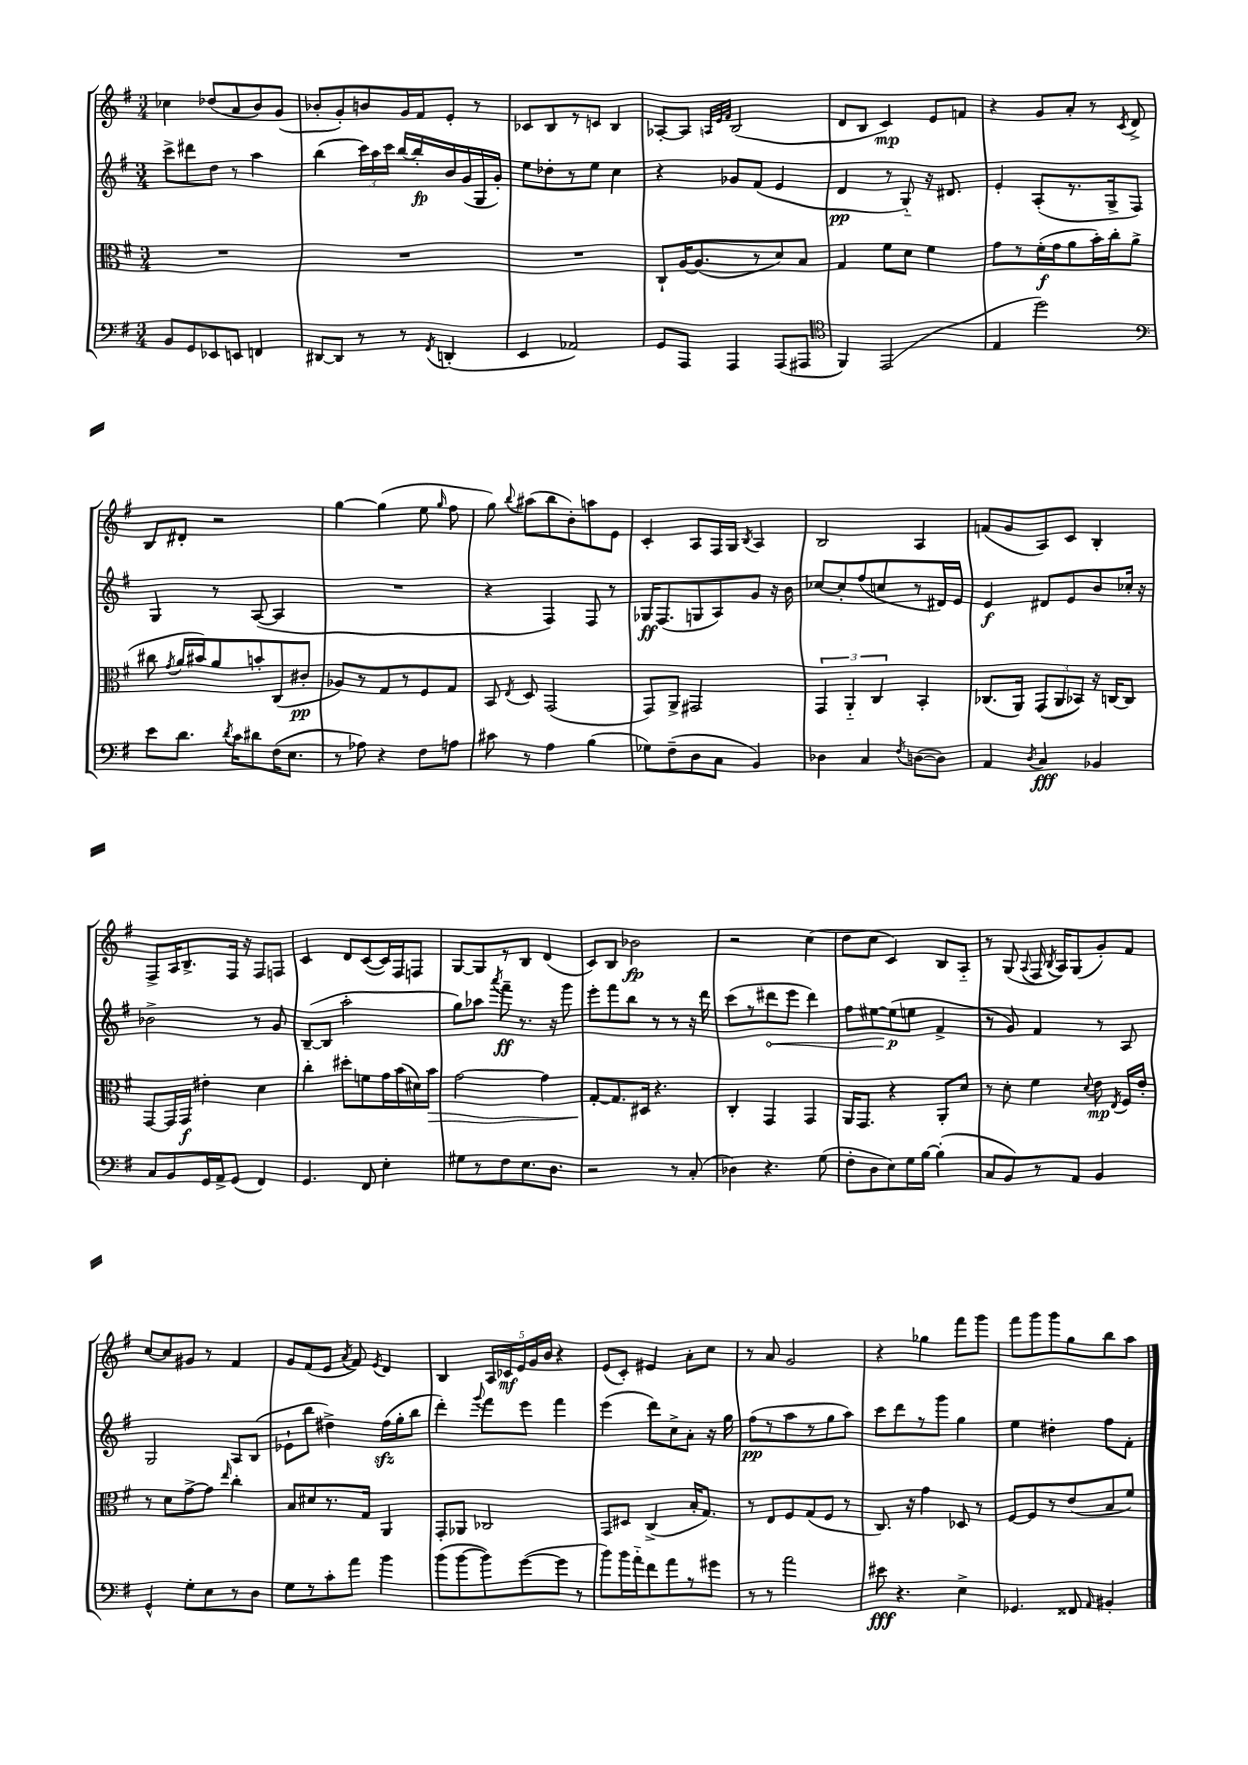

**kern	**dynam	**kern	**dynam	**kern	**dynam	**kern	**dynam
*part4	*part4	*part3	*part3	*part2	*part2	*part1	*part1
*staff4	*staff4	*staff3	*staff3	*staff2	*staff2	*staff1	*staff1
*clefF4	*	*clefC3	*	*clefG2	*	*clefG2	*
*k[f#]	*	*k[f#]	*	*k[f#]	*	*k[f#]	*
*M3/4	*	*M3/4	*	*M3/4	*	*M3/4	*
=3	=3	=3	=3	=3	=3	=3	=3
8BB/L	.	2.r	.	8ccc^\L	.	4cc-X\	.
8GG/	.	.	.	8ddd#X\	.	.	.
8EE-X/	.	.	.	8dd\J	.	(8dd-X/L	.
8EEn/J	.	.	.	8r	.	8a/	.
4FFn/	.	.	.	4aa\	.	8b/)	.
.	.	.	.	.	.	(8g/J	.
=4	=4	=4	=4	=4	=4	=4	=4
[8DD#X/L	.	2.r	.	(4bb\	.	8b-X'/L	.
8DD#/J]	.	.	.	.	.	8g'/)	.
8r	.	.	.	24ccc\LL)	.	8bn/	.
.	.	.	.	24aa\	.	.	.
.	.	.	.	24ccc\JJ	.	.	.
8r	.	.	.	[16bb/LL	.	16g/L	.
.	.	.	.	16bb'/]	fp	16f#/J	.
8qFF#/	.	.	.	.	.	.	.
(4DDn'/	.	.	.	16b/	.	8e'/J	.
.	.	.	.	(16g/	.	.	.
.	.	.	.	16G/	.	8r	.
.	.	.	.	16g'/JJ)	.	.	.
=5	=5	=5	=5	=5	=5	=5	=5
4EE/	.	2.r	.	8ee\L	.	8c-X/L	.
.	.	.	.	8dd-X'\	.	8B/	.
2AA-X/)	.	.	.	8r	.	8r	.
.	.	.	.	8ee\J	.	8cn/J	.
.	.	.	.	4cc\	.	4B/	.
=6	=6	=6	=6	=6	=6	=6	=6
8GG/L	.	8C`/L	.	4r	.	[8A-X'/L	.
8AAA/J	.	[16A/K	.	.	.	8A-/J]	.
.	.	(8.A/]	.	.	.	.	.
.	.	.	.	.	.	32qqAn/LLL	.
.	.	.	.	.	.	32qqe/	.
.	.	.	.	.	.	32qqf#/JJJ	.
4AAA/	.	.	.	8g-X/L	.	(2B/	.
.	.	8r	.	(8f#/J	.	.	.
(8AAA/L	.	8d/)	.	4e/	.	.	.
8AAA#X/J	.	8B/J	.	.	.	.	.
=7	=7	=7	=7	=7	=7	=7	=7
*clefC4	*	*	*	*	*	*	*
4FF#/)	.	4G/	.	4d/	pp	8d/L	.
.	.	.	.	.	.	8B/J	.
(2EE/	.	8f#\L	.	8r	.	4c/)	mp
.	.	8d\J	.	8G/)	.	.	.
.	.	4f#\	.	16r	.	8e/L	.
.	.	.	.	8.d#X/	.	.	.
.	.	.	.	.	.	8fn/J	.
=8	=8	=8	=8	=8	=8	=8	=8
4E/	.	8g\L	.	4e'/	.	4r	.
.	.	8r	.	.	.	.	.
2dd\)	.	(16f#'\L	f	(8A'/L	.	8g/L	.
.	.	16g\J	.	.	.	.	.
.	.	8a\	.	8.r	.	8a'/J	.
.	.	16b'\L)	.	.	.	8r	.
.	.	16cc'\J	.	16G^/k	.	.	.
.	.	.	.	.	.	8qc/	.
.	.	(8a^\J	.	8F#/J)	.	8d^/	.
!!LO:LB:g=z
=9	=9	=9	=9	=9	=9	=9	=9
*clefF4	*	*	*	*	*	*	*
8e\L	.	8cc#X\	.	4G/	.	8B/L	.
.	.	8qg/	.	.	.	.	.
8.d\J	.	16a/LL	.	.	.	8d#X'/J	.
.	.	16b#X/J)	.	.	.	.	.
.	.	8a/	.	8r	.	2r	.
8qd/	.	.	.	.	.	.	.
16c\KL	.	.	.	.	.	.	.
8d#X\	.	8bn'/	.	([8A/	.	.	.
(16F#\K	.	(8C/	.	4A/]	.	.	.
8.E\J	.	.	.	.	.	.	.
.	.	8c#X'/J	pp	.	.	.	.
=10	=10	=10	=10	=10	=10	=10	=10
8r	.	8A-X/L)	.	2.r	.	[4gg\	.
8A-X\)	.	8r	.	.	.	.	.
4r	.	8G/	.	.	.	(4gg\]	.
.	.	8r	.	.	.	.	.
8F#\L	.	8F#/	.	.	.	8ee\	.
.	.	.	.	.	.	16qqgg/	.
8An\J	.	8G/J	.	.	.	8ff#\	.
=11	=11	=11	=11	=11	=11	=11	=11
8c#X\	.	8BB/	.	4r	.	8gg\)	.
.	.	8qE/	.	.	.	8qqbb/	.
8r	.	8D/	.	.	.	(8aa#X\L	.
4A\	.	(2GG/	.	4F#/)	.	8bb\	.
.	.	.	.	.	.	8b'\)	.
(4B\	.	.	.	8F#/	.	8aan\	.
.	.	.	.	8r	.	8e\J	.
=12	=12	=12	=12	=12	=12	=12	=12
8G-X\L)	.	8GG/L)	.	16G-X/KL	ff	4c'/	.
.	.	.	.	(8.F#/	.	.	.
(8F#~\	.	8AA^/J	.	.	.	.	.
8D\	.	2GG#X/	.	8Gn/	.	8A/L	.
8C\J	.	.	.	8A/)	.	16F#/L	.
.	.	.	.	.	.	16G/JJ	.
.	.	.	.	.	.	8qB/	.
4BB/)	.	.	.	8g/J	.	4A/	.
.	.	.	.	16r	.	.	.
.	.	.	.	16b\	.	.	.
=13	=13	=13	=13	=13	=13	=13	=13
4D-X\	.	6GG/	.	[8cc-X/L	.	2B/	.
.	.	.	.	8cc-'/]	.	.	.
.	.	6AA/	.	.	.	.	.
4C/	.	.	.	(8ff#/	.	.	.
.	.	6C/	.	.	.	.	.
.	.	.	.	8ccn/	.	.	.
8qF#/	.	.	.	.	.	.	.
([8Dn\L	.	4BB'/	.	8r	.	4A/	.
8D\J])	.	.	.	16d#X/L)	.	.	.
.	.	.	.	16e/JJ	.	.	.
=14	=14	=14	=14	=14	=14	=14	=14
4AA/	.	(8.C-X/L	.	4e/	f	(8fn/L	.
.	.	.	.	.	.	8g/	.
.	.	16AA/Jk)	.	.	.	.	.
8qD/	.	.	.	.	.	.	.
4C/	fff	(12GG/L	.	8d#X/L	.	8A/)	.
.	.	12AA/	.	.	.	.	.
.	.	.	.	8e/	.	8c/J	.
.	.	12BB-X/J)	.	.	.	.	.
4BB-X/	.	16r	.	8b/	.	4B'/	.
.	.	[16Cn/KL	.	.	.	.	.
.	.	8C/J]	.	16cc-X'/Jk	.	.	.
.	.	.	.	16r	.	.	.
!!LO:LB:g=z
=15	=15	=15	=15	=15	=15	=15	=15
8C/L	.	[8GG/L	.	2b-X^\	.	8F#^/L	.
8BB/	.	16GG/L]	.	.	.	16A/K	.
.	.	16GG/JJ	f	.	.	8.B^/	.
16GG/L	.	4e#X'\	.	.	.	.	.
16AA^/J	.	.	.	.	.	.	.
(8GG/J	.	.	.	.	.	16F#/Jk	.
.	.	.	.	.	.	16r	.
4FF#/)	.	4d\	.	8r	.	8F#/L	.
.	.	.	.	8g/	.	8Fn/J	.
=16	=16	=16	=16	=16	=16	=16	=16
4.GG/	.	4cc'\	.	([8B~/L	.	4c/	.
.	.	.	.	8B/J]	.	.	.
.	.	8dd#X'\L	.	2aa'\	.	8d/L	.
8FF#/	.	8fn\	.	.	.	([8c/	.
4E'\	.	16g\L	.	.	.	16c/L])	.
.	.	(16b\	.	.	.	16F#/J	.
.	.	16d#X\)	.	.	.	8Fn/J	.
!	!	!	!LO:HP:b	!	!	!	!
.	.	16b\JJ	>	.	.	.	.
=17	=17	=17	=17	=17	=17	=17	=17
8G#X\L	.	[2g\	.	8gg\L)	.	[8G/L	.
8r	.	.	.	8aa-X\J	.	8G/]	.
.	.	.	.	8qaaa/	.	.	.
8F#\	.	.	.	8fff#~\	ff	8r	.
8.E\	.	.	.	8.r	.	8B/J	.
.	.	4g\]	.	.	.	(4d/	.
8.D\J	.	.	.	16r	.	.	.
.	.	.	.	8ggg\	.	.	.
=18	=18	=18	=18	=18	=18	=18	=18
2r	.	[8G'/L	.	8eee'\L	.	8c/L)	.
.	.	8.G/]	]	8fff#\	.	8B/J	.
.	.	.	.	8bb\J	.	2b-X\	fp
.	.	16D#X/Jk	.	.	.	.	.
.	.	4.r	.	8r	.	.	.
8r	.	.	.	8r	.	.	.
(8C'/	.	.	.	16r	.	.	.
.	.	.	.	16ddd\	.	.	.
=19	=19	=19	=19	=19	=19	=19	=19
4D-X\)	.	4C'/	.	(8ccc\L	.	2r	.
.	.	.	.	8r	.	.	.
!	!	!	!	!	!LO:HP:b	!	!
4.r	.	4GG/	.	8ddd#X\	<	.	.
.	.	.	.	8eee\J	.	.	.
.	.	4GG/	.	4ddd#\)	.	(4cc\	.
(8G\	.	.	.	.	.	.	.
=20	=20	=20	=20	=20	=20	=20	=20
8F#'\L	.	16AA/KL	.	8ff#\L	.	8dd\L	.
.	.	8.GG/J	.	.	.	.	.
8D\	.	.	.	[8ee#X\	.	8cc\J	.
8E\)	.	4r	.	(8ee#\]	p	4c/)	.
16G\L	.	.	.	8een\J	[	.	.
[16B\JJ	.	.	.	.	.	.	.
(4B'\]	.	8AA'/L	.	4f#^/	.	8B/L	.
.	.	8d/J	.	.	.	8A/J	.
=21	=21	=21	=21	=21	=21	=21	=21
8C/L	.	8r	.	8r	.	8r	.
8BB/)	.	8d'\	.	8g/)	.	(8G/	.
.	.	.	.	.	.	8qqA/	.
8r	.	4f#\	.	4f#/	.	16F#/	.
.	.	.	.	.	.	8qB/	.
.	.	.	.	.	.	16A/KL)	.
8AA/J	.	.	.	.	.	(8G/	.
.	.	8qqd/	.	.	.	.	.
4BB/	.	8e\	mp	8r	.	8g'/)	.
.	.	8qE/	.	.	.	.	.
.	.	16F#/LL	.	8A/	.	8f#/J	.
.	.	16e'/JJ	.	.	.	.	.
!!LO:LB:g=z
=22	=22	=22	=22	=22	=22	=22	=22
4GG^^/	.	8r	.	2G/	.	[8cc/L	.
.	.	8d\L	.	.	.	8cc/]	.
8G'\L	.	[8g^\	.	.	.	8g#X/J	.
8E\	.	8g\J]	.	.	.	8r	.
.	.	16qqee/	.	.	.	.	.
8r	.	4cc'\	.	8A/L	.	4f#/	.
8D\J	.	.	.	(8B/J	.	.	.
=23	=23	=23	=23	=23	=23	=23	=23
8G\L	.	8B/L	.	8e-X`\L	.	8g/L	.
8r	.	8d#X/	.	8bb\J	.	(8f#/	.
8c'\	.	8.r	.	4dd#X^\)	.	8e/J	.
.	.	.	.	.	.	8qa/	.
8a\J	.	.	.	.	.	8f#/)	.
.	.	16G/Jk	.	.	.	.	.
.	.	.	.	.	.	8qe/	.
4b\	.	4AA/	.	(16ff#zz\LL	.	4d/	.
.	.	.	.	16gg'\J	.	.	.
.	.	.	.	8bb\J	.	.	.
=24	=24	=24	=24	=24	=24	=24	=24
(8b\L	.	8GG'/L	.	4ddd'\)	.	4B/	.
[8b\	.	8AA-X/J	.	.	.	.	.
.	.	.	.	8qqggg/	.	.	.
8b\])	.	2C-X/	.	8fff#\L	.	20A/LL	.
.	.	.	.	.	.	20c-X/	mf
.	.	.	.	.	.	20e/	.
([8g\	.	.	.	8eee\J	.	.	.
.	.	.	.	.	.	20g/	.
.	.	.	.	.	.	20b/JJ	.
8g\J]	.	.	.	4fff#\	.	4r	.
8r	.	.	.	.	.	.	.
=25	=25	=25	=25	=25	=25	=25	=25
8b\L)	.	8GG/L	.	(4eee\	.	(8e/L	.
16b\L	.	8D#X/J	.	.	.	8c'/J)	.
16a\J	.	.	.	.	.	.	.
8f#\	.	(4C^/	.	8ddd\L)	.	4e#X/	.
8a\	.	.	.	8cc^\	.	.	.
8r	.	16B'/KL	.	8a'\J	.	8a'\L	.
.	.	8.G/J)	.	.	.	.	.
8g#X\J	.	.	.	16r	.	8cc\J	.
.	.	.	.	16gg\	.	.	.
=26	=26	=26	=26	=26	=26	=26	=26
8r	.	8r	.	(8ff#\L	pp	8r	.
8r	.	8E/L	.	8r	.	8a/	.
2a\	.	8F#/	.	8aa\	.	2g/	.
.	.	(8G/	.	8r	.	.	.
.	.	8F#/J	.	8gg\	.	.	.
.	.	8r	.	8aa\J)	.	.	.
=27	=27	=27	=27	=27	=27	=27	=27
8e#X\	fff	8.C/)	.	8ccc\L	.	4r	.
4.r	.	.	.	8ddd\	.	.	.
.	.	16r	.	.	.	.	.
.	.	4g\	.	8r	.	4gg-X\	.
.	.	.	.	8ggg\J	.	.	.
4E^\	.	8D-X/	.	4gg\	.	8fff#\L	.
.	.	8r	.	.	.	8ggg\J	.
=28	=28	=28	=28	=28	=28	=28	=28
4.GG-X/	.	[8F#/L	.	4ee\	.	8fff#\L	.
.	.	8F#/]	.	.	.	8ggg\	.
.	.	8r	.	4dd#X'\	.	8ggg\	.
8FF##X/	.	(8e/	.	.	.	8gg\	.
16qqAA/	.	.	.	.	.	.	.
4BB#X'/	.	8B/	.	8ff#\L	.	8bb\	.
.	.	8f#/J)	.	8f#'\J	.	8aa\J	.
==	==	==	==	==	==	==	==
*-	*-	*-	*-	*-	*-	*-	*-
